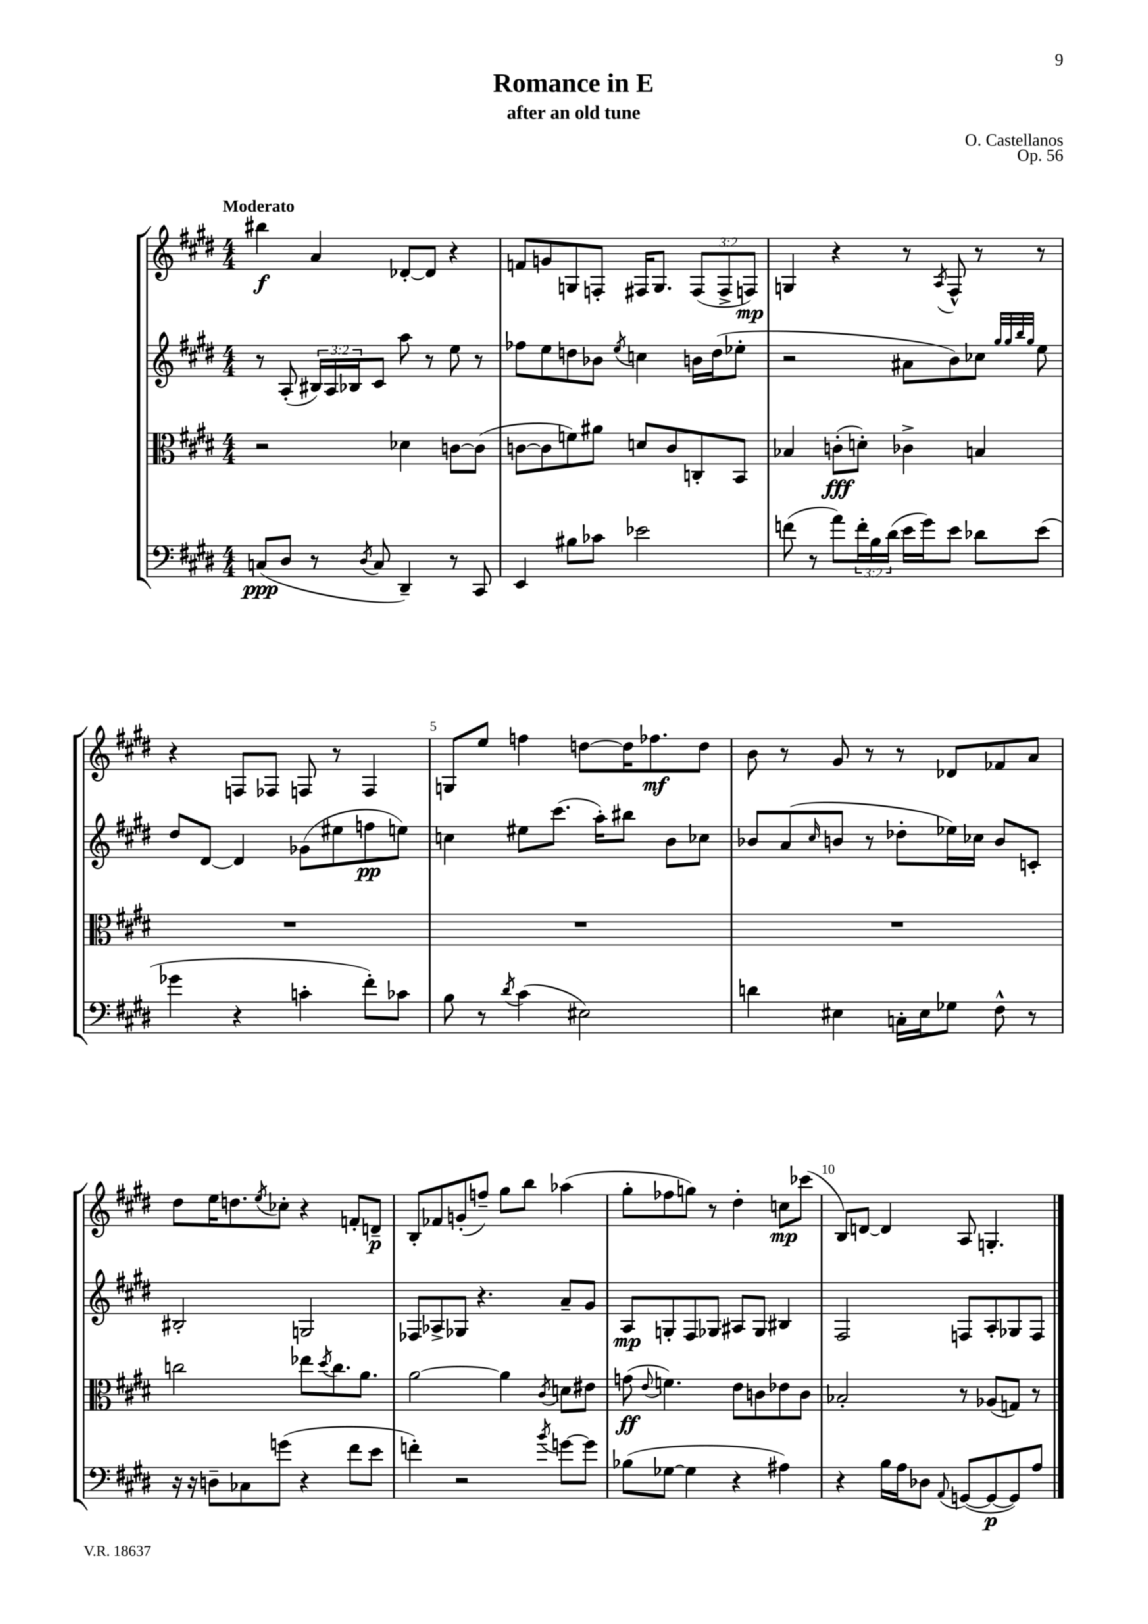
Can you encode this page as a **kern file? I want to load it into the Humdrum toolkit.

**kern	**kern	**kern	**kern
*staff4	*staff3	*staff2	*staff1
*clefF4	*clefC3	*clefG2	*clefG2
*k[f#c#g#d#]	*k[f#c#g#d#]	*k[f#c#g#d#]	*k[f#c#g#d#]
*M4/4	*M4/4	*M4/4	*M4/4
(8C	2r	8r	4bb#
8D#	.	(8A'	.
8r	.	24B#)	4a
.	.	24A	.
.	.	24B-	.
8qD#	.	.	.
8C	.	8c#	.
4DD#~)	4d-	8aa	[8d-'
.	.	8r	8d-]
8r	[8c	8ee	4r
8CC#	(8c]	8r	.
=	=	=	=
4EE	[8c	8ff-	8f
.	8c]	8ee	8g
8B#	8f)	8dd	8G
8c-	8a#	8b-	8F'
.	.	8qee	.
2e-	8d	4cc	16F#
.	.	.	8.G
.	8c	.	.
.	8C'	16b	(12F#
.	.	(16dd	.
.	.	.	12F#^
.	8BB	8ee-'	.
.	.	.	12F)
=	=	=	=
(8f	4B-	2r	4G
8r	.	.	.
8a)	(8c'	.	4r
24f'	8d')	.	.
24B	.	.	.
(24d#	.	.	.
16e	4c-^	8a#	8r
16g#)	.	.	.
.	.	.	8qA
8e	.	8b)	8F#^^
8d-	4B	8cc-	8r
.	.	32qqgg#	.
.	.	32qqgg#	.
.	.	32qqbb	.
.	.	32qqgg#	.
(8e	.	8ee	8r
=	=	=	=
4g-	1r	8dd#	4r
.	.	[8d#	.
4r	.	4d#]	8F
.	.	.	8F-
4c'	.	(8g-	8F
.	.	8ee#	8r
8f#')	.	8ff	4F
8c-	.	8ee)	.
=	=	=	=
8B	1r	4cc	8G
8r	.	.	8ee
8qd#	.	.	.
(4c#	.	8ee#	4ff
.	.	(8.ccc#	.
2E#)	.	.	[8dd
.	.	16aa')	.
.	.	8bb#	16dd]
.	.	.	8.ff-
.	.	8b	.
.	.	8cc-	8dd
=	=	=	=
4d	1r	8b-	8b
.	.	(8a	8r
.	.	16qqcc#	.
4E#	.	8b	8g#
.	.	8r	8r
16C'	.	8dd-'	8r
16E#	.	.	.
8G-	.	16ee-)	8d-
.	.	16cc-	.
8F#^^	.	8b	8f-
8r	.	8c'	8a
=	=	=	=
16r	2cc	2B#'	8dd#
16r	.	.	.
8D~	.	.	16ee
.	.	.	8.dd
8C-	.	.	.
.	.	.	8qee
(8g	.	.	8cc-'
4r	8ee-	2G	4r
.	8qdd#	.	.
.	8.cc	.	.
8f#	.	.	8f'
.	8.a	.	.
8e	.	.	8d~
=	=	=	=
4f')	[2a	8F-	8B'
.	.	8A-^	8f-
2r	.	8G-	(8g'
.	.	4.r	8ff~)
.	4a]	.	8gg#
.	.	.	8bb
8qb	8qc#	.	.
[8g	8d	8a~	(4aa-
8g]	8e#	8g#	.
=	=	=	=
(8B-	(8g	8A	8gg#'
.	8qqe	.	.
[8G-	4.f)	8G'	8ff-
4G-]	.	8F#	8gg)
.	.	8G-	8r
4r	8e	8A#	4dd#'
.	8c	8G-	.
4A#)	8e-	4B#	8cc
.	8c	.	(8ccc-
=	=	=	=
4r	2B-'	2F#	8B)
.	.	.	[8d
16B	.	.	4d]
16A	.	.	.
8D-	.	.	.
8qqAA	.	.	.
([8GG	8r	8F	8A
8GG_	(8A-	8A'	4.G'
8GG])	8G)	8G-	.
8A	8r	8F	.
==	==	==	==
*-	*-	*-	*-
